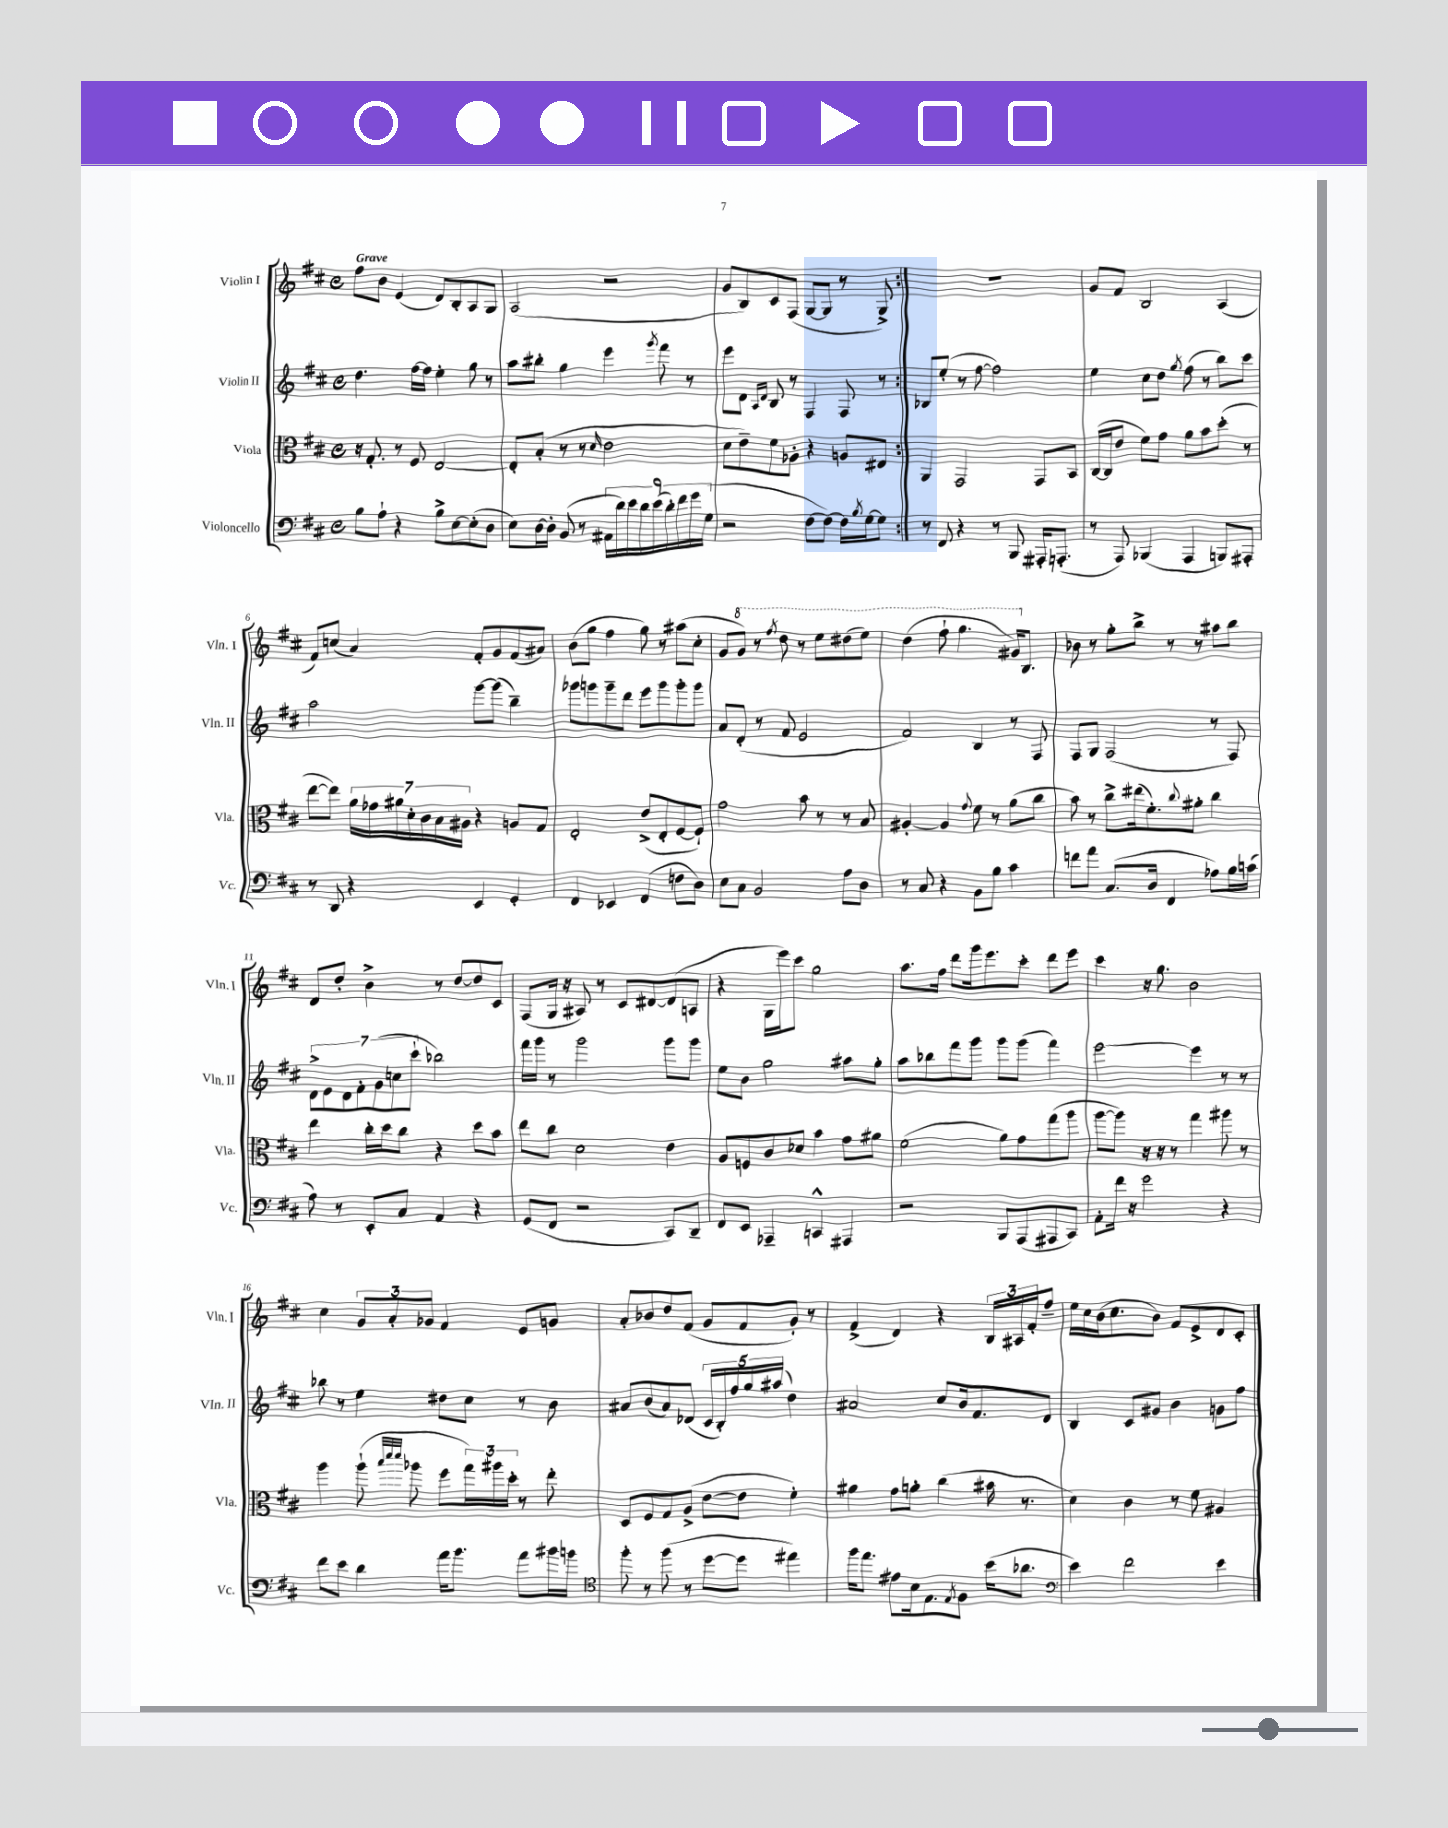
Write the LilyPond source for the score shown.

<<
\new StaffGroup <<
\new Staff = "s0" \with { instrumentName = "Violin I" shortInstrumentName = "Vln. I" } {
    \clef treble \key d \major \defaultTimeSignature \time 4/4 \tempo "Grave"
    \repeat volta 2 { fis''8 b'8 e'4( d'8) b8-. a8 g8 |
    a2( r2 |
    g'8 b8) cis'8 fis8( g8~ g8 r8 g8->) | }
    R1 |
    g'8 fis'8 b2 a4( |
    fis'8) c''8( a'4) fis'8-. g'8 fis'8( ais'8) |
    b'8( g''8 fis''4 g''8) r8 ais''8( cis''8-. |
    g'8 \ottava #1 g''8) r8 \acciaccatura { fis'''8 } d'''8 r8 e'''8 dis'''8( e'''8) |
    d'''4( fis'''8-! g'''4. gis''16) \ottava #0 b8. |
    bes'8 r8 g''8-. b''8-> r8 r8 ais''8 b''8 |
    d'8 d''8-. b'4-> r8 d''8~ d''8 cis'8 |
    fis8( g16 r16 ais8) r8 cis'8 dis'8~ dis'8( a8 |
    r4 g16 e'''16) cis'''8 g''2 |
    a''8. fis''16 d'''8 g'''16 e'''8. cis'''8-. d'''8 e'''8 |
    cis'''4 r16 g''8. b'2 |
    cis''4 \tuplet 3/2 { g'8 a'8-. ges'8 } fis'4 e'8 g'8 |
    a'8-. bes'8 d''8 fis'8( g'8 fis'8 g'8-.) r8 |
    fis'4->( d'4) r4 \tuplet 3/2 { b16 ais16 fis'16-. } fis''8-- |
    e''16 cis''16 b'16( cis''8. b'8) fis'8 e'8-> d'8 cis'8-. \bar "|." |
}
\new Staff = "s1" \with { instrumentName = "Violin II" shortInstrumentName = "Vln. II" } {
    \clef treble \key d \major \defaultTimeSignature \time 4/4
    \repeat volta 2 { d''4. fis''16~ fis''16 e''4-. g''8 r8 |
    a''8 bis''8-. g''4 e'''4 \acciaccatura { g'''8 } fis'''8 r8 |
    e'''8 d'8 \grace { a16 d'16 } b8 r8 fis4 fis8 r8 | }
    bes8 e''8-.( r8 fis''8~ fis''2) |
    e''4 cis''8 d''8 \acciaccatura { g''8 } fis''8( r8 b''8) cis'''8 |
    a''2 g'''8~ g'''8( b''4--) |
    ges'''8 g'''8 g'''8-- d'''8 e'''8 g'''8 g'''8-. g'''8 |
    a'8 d'8-.( r8 fis'8 e'2 |
    fis'2) b4 r8 fis8 |
    fis8 g8 fis2( r8 fis8) |
    \tuplet 7/4 { d'8-> e'8 d'8 fis'8-. g'8( c''8 cis'''8-! } bes''2) |
    fis'''16 g'''16 r8 g'''2 g'''8 g'''8 |
    e''8 b'8 g''2 ais''8 g''8-. |
    a''8 bes''8 fis'''8 g'''8 g'''8 g'''8( fis'''4) |
    e'''2~ e'''4 r8 r8 |
    bes''8 r8 e''4 dis''8 cis''8 r8 b'8 |
    ais'8 b'8( ais'8) des'8( \tuplet 5/4 { cis'16 b16-.) fis''16 g''16 ais''16( } d''4) |
    ais'2 cis''8 b'16 fis'8. d'8 |
    b4 cis'8 gis'8 b'4 g'8 fis''8 \bar "|." |
}
\new Staff = "s2" \with { instrumentName = "Viola" shortInstrumentName = "Vla." } {
    \clef alto \key d \major \defaultTimeSignature \time 4/4
    \repeat volta 2 { r16 g8.-. r8 fis8 e2~ |
    e8-. b8-.( r8 r8 \grace { d'16 } e'2 |
    d'8 e'8--) fis'8 aes8-. r4 a8 eis8 | }
    a,4 g,2 g,8 b,8 |
    cis16~( cis16 e'8 fis'8) g'8 a'8 b'8 d''8-.( r8 |
    e''8~ e''8) \tuplet 7/4 { a'16 ges'16 ais'16 d'16-. cis'16 b16 ais16 } r4 a8 g8 |
    e2-. e'8->( e8-. fis8~ fis8-!) |
    g'2 b'8 r8 r8 b8 |
    ais4~-. ais4 \appoggiatura { g'8 } fis'8 r8 a'8( cis''8 |
    b'8) r8 cis''8-> eis''16( fis'8.-.) \appoggiatura { cis''8 } ais'8-. cis''4 |
    e''4 cis''16-. d''16 cis''8 r4 d''8 b'8 |
    e''8 cis''8 d'2 e'4 |
    a8 f8 cis'8 des'8 b'4 g'8 ais'8 |
    fis'2( a'8) g'8 g''8( a''8 |
    a''8~ a''8) r16 r16 r8 g''4 ais''8 r8 |
    a''4 a''8-!( \grace { b''32 d'''32 d'''32 } aes''8 fis''8 \tuplet 3/2 { g''16) ais''16 d''16-. } r8 e''8-. |
    d8 fis8 g8 a8->( e'8~ e'8 fis'4-.) |
    ais'4 g'8 a'8-. cis''4( bis'16 r8. |
    d'4) cis'4 r8 fis'8 ais4 \bar "|." |
}
\new Staff = "s3" \with { instrumentName = "Violoncello" shortInstrumentName = "Vc." } {
    \clef bass \key d \major \defaultTimeSignature \time 4/4
    \repeat volta 2 { b8 a8-! r4 b8-> e8~ e8-.( d8 |
    e8) d16~ d16-. b,8( r8 \tuplet 9/8 { ais,16 d'16) e'16 d'16 e'16( d'16-.) fis'16 g'16 g16( } |
    r2 fis8~ fis8~) fis16 \acciaccatura { b8 } g16~ g8 | }
    r8 fis,8 r4 r8 b,,8 ais,,16-. a,,8.-.( |
    r8 a,,8) bes,,4( a,,4 b,,8) ais,,8-. |
    r8 d,8 r4 e,4 g,4-. |
    fis,4 ees,4 fis,4( f8 d8) |
    e8 cis8 b,2 a8 d8 |
    r8 cis8 r4 b,8 b8 cis'4 |
    f'8 a'8 cis8.( d16 fis,4 aes8) b16 c'16( |
    a8) r8 e,8-. cis8 a,4 r4 |
    g,8( fis,8 r2 cis,8) d,8-- |
    fis,8 e,8 aes,,4-- c,4-^ ais,,4 |
    r2 b,,8 a,,8( ais,,8 cis,8) |
    a,8-. fis'16 r16 g'2 r4 |
    fis'8 e'8 d'4 a'16 b'8. a'8 bis'16 b'16 |
    \clef tenor fis''8-. r8 fis''8( r8 d''8~ d''8 eis''4) |
    fis''16 e''8. eis'8 b16 e8. \acciaccatura { e8 } fis8 b'16( aes'8. |
    \clef bass e'4) fis'2 e'4 \bar "|." |
}
>>
>>
